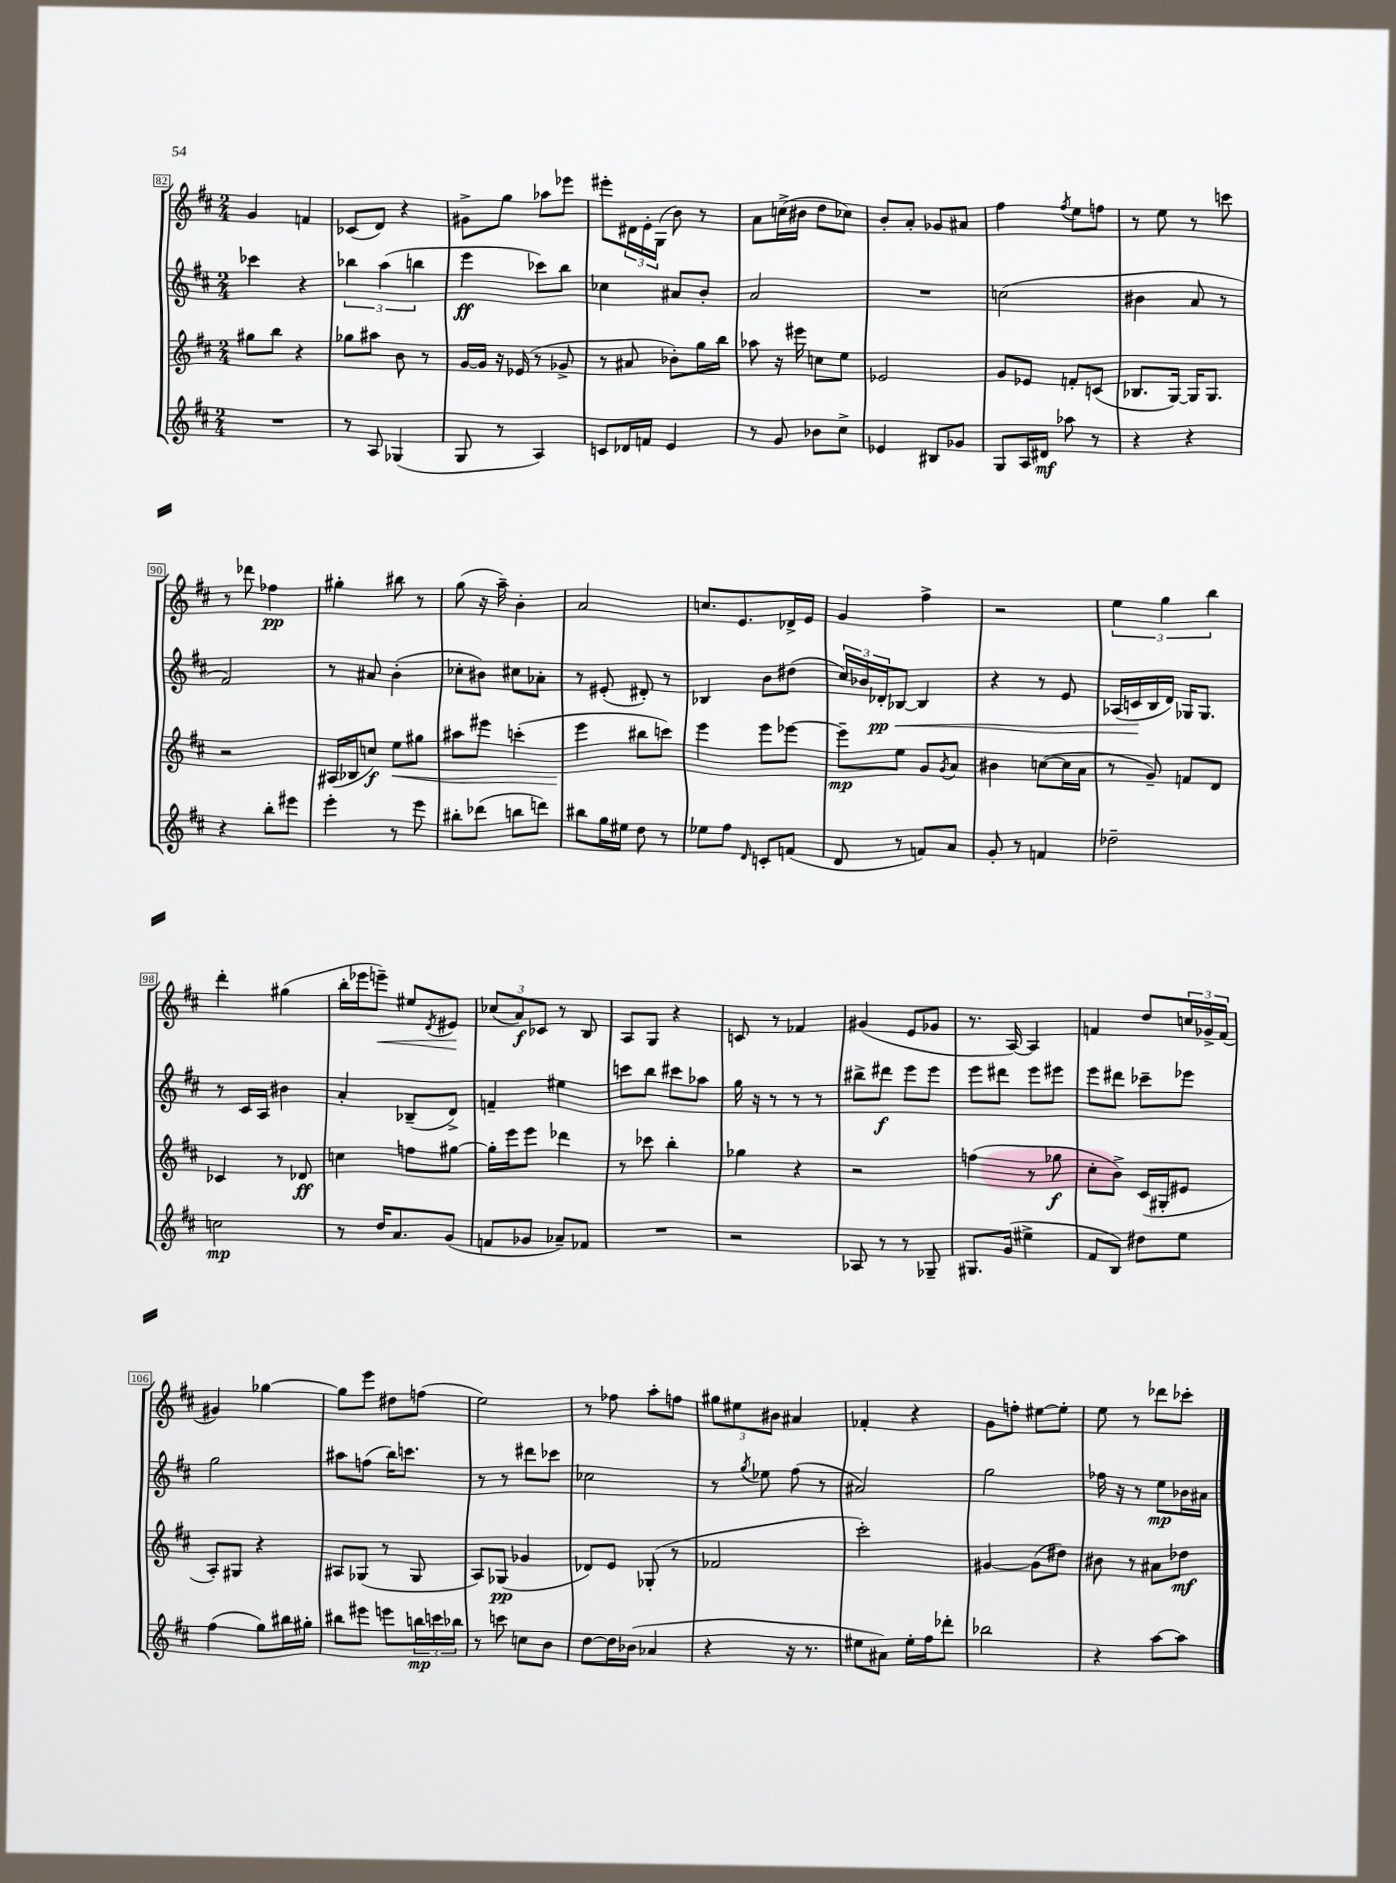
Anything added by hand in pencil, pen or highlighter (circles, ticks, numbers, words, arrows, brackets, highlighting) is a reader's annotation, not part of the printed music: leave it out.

**kern	**kern	**kern	**kern
*staff4	*staff3	*staff2	*staff1
*clefG2	*clefG2	*clefG2	*clefG2
*k[f#c#]	*k[f#c#]	*k[f#c#]	*k[f#c#]
*M2/4	*M2/4	*M2/4	*M2/4
2r	8gg#	4ccc-	4g
.	8bb	.	.
.	4r	4r	4f
=	=	=	=
8r	8gg-	6bb-	(8c-
8A	8aa#	.	8d)
.	.	(6aa	.
(4G-	8b	.	4r
.	.	6bb	.
.	8r	.	.
=	=	=	=
8G	[16g	4eee	8g#^
.	16g]	.	.
8r	16r	.	8gg
.	(16e-	.	.
4A)	8r	8ccc-)	8aa-
.	8g-^	8bb	8eee-
=	=	=	=
8c	8r	4cc-	8eee#'
16d-	8a#	.	24d#
.	.	.	24e'
16f	.	.	.
.	.	.	(24G
4e	8b-')	8a#	8b)
.	16gg	8b'	8r
.	16bb	.	.
=	=	=	=
8r	8aa-	2a	8a
8g	16r	.	(16cc^
.	16eee#	.	16b#
8b-	8cc	.	8dd
8cc#^	8ee	.	8cc-)
=	=	=	=
4e-	2e-	2r	8b'
.	.	.	8a'
8B#	.	.	8g-
8g-	.	.	8a#
=	=	=	=
8G	8g	(2cc	4ff#
16A	8e-	.	.
16d#	.	.	.
.	.	.	8qff#
8aa-	8f'	.	8ee
8r	(8c	.	8ff
=	=	=	=
4r	8.B-	4b#	8r
.	.	.	8ee
.	[16G)	.	.
4r	16G]	8a	8r
.	8.G	.	.
.	.	8r	8ccc
=	=	=	=
4r	2r	2f#)	8r
.	.	.	8ddd-
8bb'	.	.	4ff-
8eee#	.	.	.
=	=	=	=
4eee'	(16A#	8r	4gg#'
.	16B-	.	.
.	8cc)	8a#	.
8r	8ee	(4b'	8bb#
8eee	8gg#	.	8r
=	=	=	=
8bb#'	8aa#	8cc-'	(8gg
(8ddd-	8eee#	8b#)	16r
.	.	.	16aa~)
8bb	(4ccc'	8cc#	4b'
8ddd)	.	8a-'	.
=	=	=	=
8bb#	4eee	8r	2a
16gg	.	(8e#'	.
16ee#	.	.	.
8dd	8bb#	8d#')	.
8r	8ccc)	8r	.
=	=	=	=
8ee-	4eee	4B-	8.cc
8ff#	.	.	.
.	.	.	8.e
16qqd	.	.	.
8c'	8eee	8b	.
(8f	[8eee-	(8dd#	16d-^
.	.	.	16e
=	=	=	=
8d	8eee-~]	24cc#)	4g
.	.	24b-	.
.	.	24d-'	.
8r	8ee	[8B-	.
8f)	8g	4B-]	4ff#^
.	8qg	.	.
8a	8a	.	.
=	=	=	=
8g'	4b#	4r	2r
8r	.	.	.
4f	([8cc	8r	.
.	16cc]	8e	.
.	16a	.	.
=	=	=	=
2dd-~	8r	(16A-	6ee
.	.	16c	.
.	8g~)	16B	.
.	.	.	6gg
.	.	16d)	.
.	8f	16G-	.
.	.	8.G-	.
.	.	.	6bb
.	8d	.	.
=	=	=	=
2cc	4c-	8r	4ddd'
.	.	16c#	.
.	.	16A	.
.	8r	4b#	(4gg#
.	8d-	.	.
=	=	=	=
8r	4cc	4a'	16bb'
.	.	.	16eee-
16dd	.	.	8eee~)
8.a	.	.	.
.	8ff	(8B-~	8ee#
.	.	.	8qd
(8g	[8gg#	8d^)	8e#
=	=	=	=
8f	16gg#']	4f~	(12cc-
.	16eee	.	.
.	.	.	12a)
8g-	8eee	.	.
.	.	.	12c-
8a-~)	4ddd-	4ee#	8r
8f-	.	.	8B
=	=	=	=
2r	8r	8ccc	8A
.	8ccc-	8bb	8G
.	4bb'	8ccc#	4r
.	.	8aa-	.
=	=	=	=
2r	4gg-	16gg	8c
.	.	16r	.
.	.	8r	8r
.	4r	8r	4f-
.	.	8r	.
=	=	=	=
8A-	2r	8bb#^	(4g#
8r	.	8ddd#	.
8r	.	8eee	8e
8G-~	.	8eee	8g-
=	=	=	=
8.G#	(4ff	8eee	8.r
.	.	8ddd#	.
(16g	.	.	[16A)
4ee#^	8r	8eee	4A]
.	8gg-	8eee#	.
=	=	=	=
8f#	8cc#'	8eee	4f
8B)	8b^)	8ddd#	.
8dd#	(16c#	8ccc-~	8dd
.	16G#'	.	.
8ee	8e#	8eee-	24cc
.	.	.	24g-^
.	.	.	(24f
=	=	=	=
(4ff#	8A')	2gg	4g#)
.	8G#	.	.
8gg)	4r	.	[4gg-
16bb#	.	.	.
16gg#'	.	.	.
=	=	=	=
8bb#	8A#	8aa#	8gg-]
8eee#	(8G-	(8ff	8eee
8eee	8r	16bb)	8dd#
.	.	8.ccc	.
24bb	8G-	.	(8ff
24ccc	.	.	.
24bb-	.	.	.
=	=	=	=
8r	8A)	8r	2ee)
8ccc	(8G-	8r	.
8cc	4g-	8ddd#	.
8b	.	8ccc-	.
=	=	=	=
[8dd	8d-)	2cc-	8r
16dd]	8e	.	8ff-
(16b-	.	.	.
4a-	(8G-'	.	8aa'
.	8r	.	8ff
=	=	=	=
4r	2f-	8r	12gg#
.	.	.	12ee#
.	.	8qgg	.
.	.	8ee-	.
.	.	.	12b#
16r	.	(8ff#	4a#
8.r	.	.	.
.	.	8r	.
=	=	=	=
8ee#	2ccc#')	2a#)	4f-'
8a#)	.	.	.
16ee#'	.	.	4r
16ff#	.	.	.
8ddd-'	.	.	.
=	=	=	=
2bb-	[4g#	2gg	8g
.	.	.	8ff'
.	(8g#]	.	[8ee#
.	8dd#)	.	8ee#']
=	=	=	=
4r	8b#	16ff-	8ee
.	.	16r	.
.	8r	8r	8r
[8aa	8a#	8ee	8ddd-
8aa]	8dd-	16b-	8ccc-'
.	.	16a#	.
==	==	==	==
*-	*-	*-	*-
